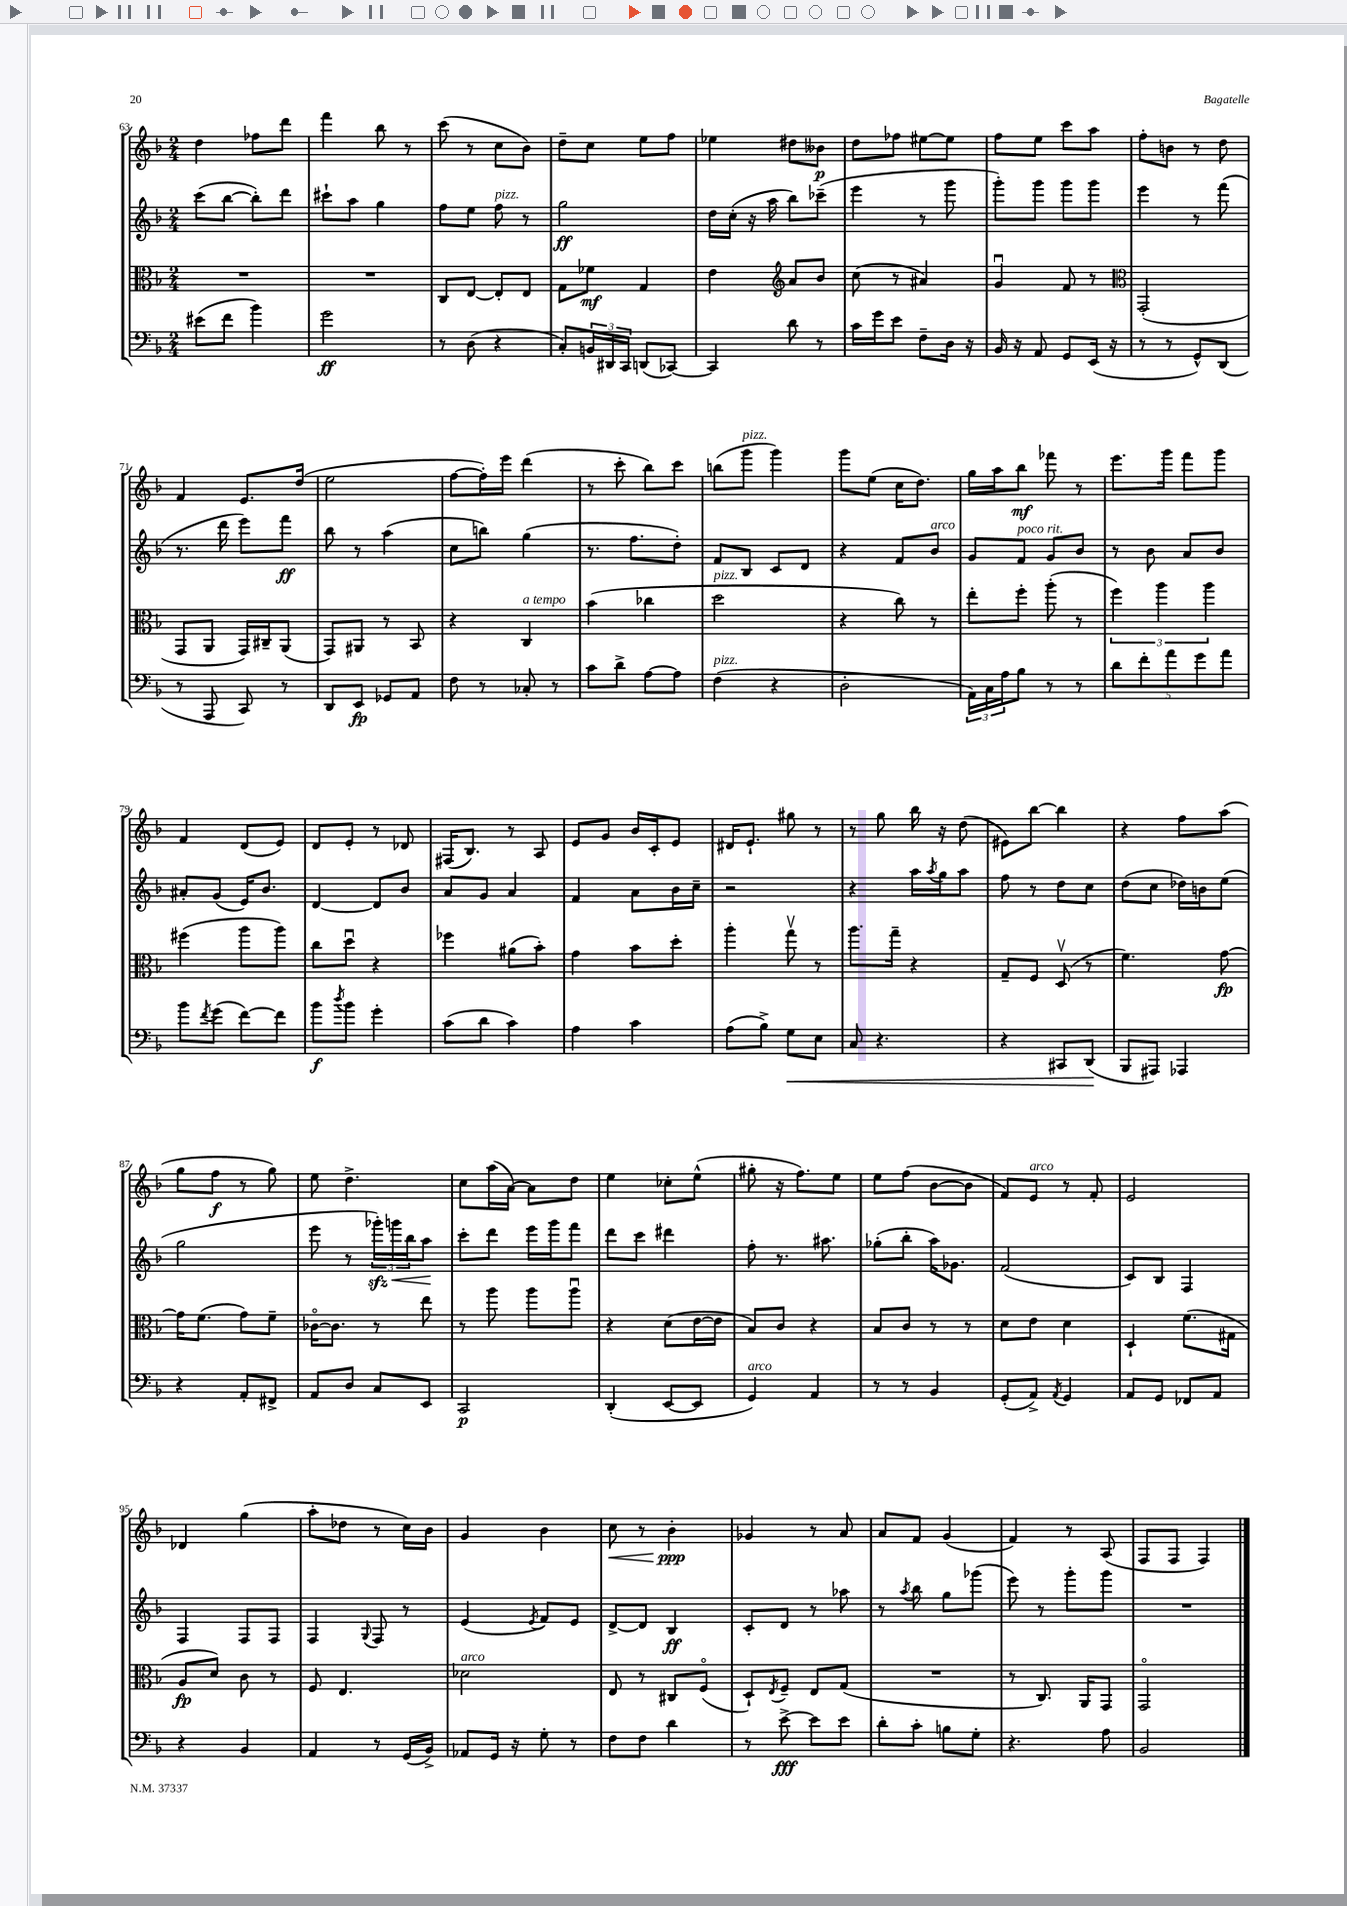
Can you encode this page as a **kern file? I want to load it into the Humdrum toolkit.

**kern	**dynam	**kern	**dynam	**kern	**dynam	**kern	**dynam
*part4	*part4	*part3	*part3	*part2	*part2	*part1	*part1
*staff4	*staff4	*staff3	*staff3	*staff2	*staff2	*staff1	*staff1
*clefF4	*	*clefC3	*	*clefG2	*	*clefG2	*
*k[b-]	*	*k[b-]	*	*k[b-]	*	*k[b-]	*
*M2/4	*	*M2/4	*	*M2/4	*	*M2/4	*
=63	=63	=63	=63	=63	=63	=63	=63
(8e#X\L	.	2r	.	(8ccc\L	.	4dd\	.
8f\J	.	.	.	[8bb-\J	.	.	.
4b-\)	.	.	.	8bb-'\L])	.	8ff-X\L	.
.	.	.	.	8ddd\J	.	8ddd\J	.
=64	=64	=64	=64	=64	=64	=64	=64
2g\	ff	2r	.	8ccc#X`\L	.	4fff\	.
.	.	.	.	8aa\J	.	.	.
.	.	.	.	4gg\	.	8bb-\	.
.	.	.	.	.	.	8r	.
=65	=65	=65	=65	=65	=65	=65	=65
8r	.	8C/L	.	8ff\L	.	(8ccc\	.
(8D\	.	[8E/J	.	8ee\J	.	8r	.
!	!	!	!	!LO:TX:a:i:t=pizz.	!	!	!
4r	.	8E'/L]	.	8ff\	.	8cc\L	.
.	.	8E/J	.	8r	.	8b-\J)	.
=66	=66	=66	=66	=66	=66	=66	=66
8C'/L)	.	8G\L	.	2gg\	ff	8dd~\L	.
24BBn/L	.	8f-X\J	mf	.	.	8cc\J	.
24DD#X/	.	.	.	.	.	.	.
24CC/JJ	.	.	.	.	.	.	.
(8DDn/L	.	4G/	.	.	.	8ee\L	.
[8CC-X/J)	.	.	.	.	.	8ff\J	.
=67	=67	=67	=67	=67	=67	=67	=67
4CC-/]	.	4e\	.	16dd\LL	.	4ee-X\	.
.	.	.	.	(16cc'\JJ	.	.	.
.	.	.	.	16r	.	.	.
.	.	.	.	16aa\	.	.	.
*	*	*clefG2	*	*	*	*	*
8d\	.	8a/L	.	8bb-\L)	.	8dd#X\L	.
8r	.	8b-/J	.	(8ccc-X~\J	.	8b--X\J	p
=68	=68	=68	=68	=68	=68	=68	=68
16c\LL	.	(8cc\	.	4eee\	.	8dd\L	.
16g\J	.	.	.	.	.	.	.
8e\J	.	8r	.	.	.	8ff-X\J	.
8F~\L	.	4a#X/)	.	8r	.	[8ee#X\L	.
16D\Jk	.	.	.	8ggg\	.	8ee#\J]	.
16r	.	.	.	.	.	.	.
=69	=69	=69	=69	=69	=69	=69	=69
16BB-/	.	4gu/	.	8ggg'\L)	.	8ff\L	.
16r	.	.	.	.	.	.	.
8AA/	.	.	.	8ggg\J	.	8ee\J	.
8GG/L	.	8f/	.	8ggg\L	.	8ccc\L	.
(16EE/Jk	.	8r	.	8ggg\J	.	8aa\J	.
16r	.	.	.	.	.	.	.
=70	=70	=70	=70	=70	=70	=70	=70
*	*	*clefC3	*	*	*	*	*
8r	.	(2GG'/	.	4eee\	.	8ff'\L	.
8r	.	.	.	.	.	8bn\J	.
8GG^^/L)	.	.	.	8r	.	8r	.
(8DD/J	.	.	.	(8fff\	.	8dd\	.
!!LO:LB:g=z
=71	=71	=71	=71	=71	=71	=71	=71
8r	.	8GG/L	.	8.r	.	4f/	.
8AAA/	.	8AA/J	.	.	.	.	.
.	.	.	.	16ddd\	.	.	.
8CC/)	.	16GG/LL)	.	8eee\L)	.	8.e/L	.
.	.	16C#X~/J	.	.	.	.	.
8r	.	(8AA/J	.	8fff\J	ff	.	.
.	.	.	.	.	.	(16dd/Jk	.
=72	=72	=72	=72	=72	=72	=72	=72
8DD/L	.	8GG/L)	.	8bb-\	.	2ee\	.
8EE/J	fp	8AA#X/J	.	8r	.	.	.
8GG-X/L	.	8r	.	(4aa\	.	.	.
8AA/J	.	8BB-/	.	.	.	.	.
=73	=73	=73	=73	=73	=73	=73	=73
8F\	.	4r	.	8cc\L	.	[8ff\L	.
8r	.	.	.	8bbn\J)	.	16ff'\L])	.
.	.	.	.	.	.	16eee\JJ	.
!	!	!LO:TX:a:i:t=a tempo	!	!	!	!	!
8C-X'/	.	4C/	.	(4gg\	.	(4ddd\	.
8r	.	.	.	.	.	.	.
=74	=74	=74	=74	=74	=74	=74	=74
8c\L	.	(4b-\	.	8.r	.	8r	.
8d^\J	.	.	.	.	.	8ccc'\	.
.	.	.	.	8.ff\L	.	.	.
[8A\L	.	4cc-X\	.	.	.	8bb-\L)	.
8A\J]	.	.	.	8dd'\J)	.	8ccc\J	.
=75	=75	=75	=75	=75	=75	=75	=75
!	!	!LO:TX:a:i:t=pizz.	!	!	!	!	!
!LO:TX:a:i:t=pizz.	!	!	!	!	!	!	!
(4F\	.	2dd\	.	8f/L	.	(8bbn\L	.
!	!	!	!	!	!	!LO:TX:a:i:t=pizz.	!
.	.	.	.	8B-/J	.	8ggg\J	.
4r	.	.	.	8c/L	.	4ggg\)	.
.	.	.	.	8d/J	.	.	.
=76	=76	=76	=76	=76	=76	=76	=76
2D'\	.	4r	.	4r	.	8ggg\L	.
.	.	.	.	.	.	(8ee\J	.
.	.	8cc\)	.	8f/L	.	16cc\KL	.
.	.	.	.	.	.	8.dd\J)	.
!	!	!	!	!LO:TX:a:i:t=arco	!	!	!
.	.	8r	.	8b-/J	.	.	.
=77	=77	=77	=77	=77	=77	=77	=77
24AA\LL)	.	8ee'\L	.	8g/L	.	16gg\LL	.
24C\	.	.	.	.	.	.	.
.	.	.	.	.	.	16aa\J	.
24A\J	.	.	.	.	.	.	.
!	!	!	!	!LO:TX:a:i:t=poco rit.	!	!	!
8B-\J	.	8ff'\J	.	8f/J	.	8bb-\J	mf
8r	.	(8aa'\	.	8g/L	.	8fff-X\	.
8r	.	8r	.	8b-/J	.	8r	.
=78	=78	=78	=78	=78	=78	=78	=78
10d\L	.	6ff\)	.	8r	.	8.eee\L	.
10f'\	.	.	.	.	.	.	.
.	.	.	.	8b-\	.	.	.
.	.	6aa\	.	.	.	.	.
.	.	.	.	.	.	16ggg\Jk	.
10a\	.	.	.	.	.	.	.
.	.	.	.	8a/L	.	8fff\L	.
10g\	.	.	.	.	.	.	.
.	.	6aa\	.	.	.	.	.
.	.	.	.	8b-/J	.	8ggg\J	.
10a\J	.	.	.	.	.	.	.
!!LO:LB:g=z
=79	=79	=79	=79	=79	=79	=79	=79
8b-\L	.	(4ff#X\	.	8a#X'/L	.	4f/	.
8qf/	.	.	.	.	.	.	.
(8g\J	.	.	.	(8g/J	.	.	.
[8f\L)	.	8aa\L	.	16e/KL)	.	(8d/L	.
.	.	.	.	8.b-/J	.	.	.
8f\J]	.	8aa\J)	.	.	.	8e/J)	.
=80	=80	=80	=80	=80	=80	=80	=80
8b-\L	f	8cc\L	.	[4d/	.	8d/L	.
8qdd/	.	.	.	.	.	.	.
8b-\J	.	8ddu\J	.	.	.	8e'/J	.
4g'\	.	4r	.	8d/L]	.	8r	.
.	.	.	.	8b-/J	.	8d-X/	.
=81	=81	=81	=81	=81	=81	=81	=81
(8c\L	.	4ff-X\	.	8a/L	.	(16F#X/KL	.
.	.	.	.	.	.	8.B-/J)	.
8d\J	.	.	.	8g/J	.	.	.
4c\)	.	(8a#X\L	.	4a/	.	8r	.
.	.	8b-'\J)	.	.	.	8A/	.
=82	=82	=82	=82	=82	=82	=82	=82
4A\	.	4g\	.	4f/	.	8e/L	.
.	.	.	.	.	.	8g/J	.
4c\	.	8b-\L	.	8a\L	.	16b-/LL	.
.	.	.	.	.	.	16c'/J	.
.	.	8dd'\J	.	16b-\L	.	8e/J	.
.	.	.	.	16cc~\JJ	.	.	.
=83	=83	=83	=83	=83	=83	=83	=83
(8A\L	.	4aa'\	.	2r	.	16d#X/KL	.
.	.	.	.	.	.	8.e`/J	.
8B-^\J)	.	.	.	.	.	.	.
!	!LO:HP:b	!	!	!	!	!	!
8G\L	<	8ggv\	.	.	.	8gg#X\	.
8E\J	.	8r	.	.	.	8r	.
=84	=84	=84	=84	=84	=84	=84	=84
8C/	.	8.aa\L	.	4r	.	8r	.
4.r	.	.	.	.	.	8gg\	.
.	.	16gg~\Jk	.	.	.	.	.
.	.	4r	.	16aa\LL	.	16bb-\	.
.	.	.	.	8qaa/	.	.	.
.	.	.	.	16gg\J	.	16r	.
.	.	.	.	8aa\J	.	(8dd\	.
=85	=85	=85	=85	=85	=85	=85	=85
4r	.	8G~/L	.	8ff\	.	8e#X\L)	.
.	.	8F/J	.	8r	.	[8bb-\J	.
8CC#X/L	.	(8Dv/	.	8dd\L	.	4bb-\]	.
(8DD/J	.	8r	.	8cc\J	.	.	.
.	[	.	.	.	.	.	.
=86	=86	=86	=86	=86	=86	=86	=86
8BBB-/L	.	4.f\)	.	(8dd\L	.	4r	.
8AAA#X/J)	.	.	.	8cc\J	.	.	.
4AAA-X/	.	.	.	16dd-X\LL)	.	8ff\L	.
.	.	.	.	16bn\J	.	.	.
.	.	[8g\	fp	(8ee\J	.	(8aa\J	.
!!LO:LB:g=z
=87	=87	=87	=87	=87	=87	=87	=87
4r	.	16g\KL]	.	2gg\	.	8gg\L	.
.	.	(8.f\J	.	.	.	.	.
.	.	.	.	.	.	8ff\J	f
8AA'/L	.	8g\L)	.	.	.	8r	.
8FF#X^/J	.	8f~\J	.	.	.	8gg\)	.
=88	=88	=88	=88	=88	=88	=88	=88
8AA/L	.	[16c-X\KL	.	8eee\	.	8ee\	.
.	.	8.c-\J]	.	.	.	.	.
8D/J	.	.	.	8r	.	4.dd^\	.
8C/L	.	8r	.	24ggg-Xzz'\LL)	.	.	.
!	!	!	!	!	!LO:HP:b	!	!
.	.	.	.	24gggn\	<	.	.
.	.	.	.	24bb-\J	.	.	.
8EE/J	.	8ee\	.	8aa\J	.	.	.
.	.	.	.	.	[	.	.
=89	=89	=89	=89	=89	=89	=89	=89
2CC/	p	8r	.	8ccc'\L	.	8cc\L	.
.	.	8aa\	.	8ddd\J	.	(16aa\L	.
.	.	.	.	.	.	[16a\JJ)	.
.	.	8aa\L	.	16eee\LL	.	8a\L]	.
.	.	.	.	16ggg\J	.	.	.
.	.	8aau\J	.	8fff\J	.	8dd\J	.
=90	=90	=90	=90	=90	=90	=90	=90
(4DD'/	.	4r	.	8ddd\L	.	4ee\	.
.	.	.	.	8ccc\J	.	.	.
[8EE/L	.	(8d\L	.	4ddd#X\	.	8cc-X'\L	.
8EE/J]	.	[16e\L	.	.	.	(8ee^^\J	.
.	.	16e\JJ]	.	.	.	.	.
=91	=91	=91	=91	=91	=91	=91	=91
!LO:TX:a:i:t=arco	!	!	!	!	!	!	!
4GG/)	.	8B-/L)	.	8ff'\	.	8gg#X'\	.
.	.	8c/J	.	8.r	.	16r	.
.	.	.	.	.	.	8.ff\L)	.
4AA/	.	4r	.	.	.	.	.
.	.	.	.	8.aa#X\	.	.	.
.	.	.	.	.	.	8ee\J	.
=92	=92	=92	=92	=92	=92	=92	=92
8r	.	8B-/L	.	(8gg-X'\L	.	8ee\L	.
8r	.	8c/J	.	8bb-'\J	.	(8ff\J	.
4BB-/	.	8r	.	16aa\KL)	.	[8b-\L	.
.	.	.	.	8.g-X\J	.	.	.
.	.	8r	.	.	.	8b-\J]	.
=93	=93	=93	=93	=93	=93	=93	=93
(8GG'/L	.	8d\L	.	(2f/	.	8f/L)	.
!	!	!	!	!	!	!LO:TX:a:i:t=arco	!
8AA^/J)	.	8e\J	.	.	.	8e/J	.
8qAA/	.	.	.	.	.	.	.
4GG/	.	4d\	.	.	.	8r	.
.	.	.	.	.	.	8f'/	.
=94	=94	=94	=94	=94	=94	=94	=94
8AA/L	.	4D`/	.	8c/L)	.	2e/	.
8GG/J	.	.	.	8B-/J	.	.	.
8FF-X/L	.	(8.f\L	.	4F/	.	.	.
8AA/J	.	.	.	.	.	.	.
.	.	16G#X\Jk	.	.	.	.	.
!!LO:LB:g=z
=95	=95	=95	=95	=95	=95	=95	=95
4r	.	8A/L	fp	4F/	.	4d-X/	.
.	.	8d/J)	.	.	.	.	.
4BB-/	.	8c\	.	8F/L	.	(4gg\	.
.	.	8r	.	8F/J	.	.	.
=96	=96	=96	=96	=96	=96	=96	=96
4AA/	.	8F/	.	4F/	.	8aa'\L	.
.	.	4.E/	.	.	.	8dd-X\J	.
.	.	.	.	8qqG/	.	.	.
8r	.	.	.	8F/	.	8r	.
(16GG/LL	.	.	.	8r	.	16cc\LL)	.
16BB-^/JJ)	.	.	.	.	.	16b-\JJ	.
=97	=97	=97	=97	=97	=97	=97	=97
!	!	!LO:TX:a:i:t=arco	!	!	!	!	!
8AA-X/L	.	2d-X\	.	(4e/	.	4g/	.
16GG/Jk	.	.	.	.	.	.	.
16r	.	.	.	.	.	.	.
.	.	.	.	8qe/	.	.	.
8G'\	.	.	.	8f/L)	.	4b-\	.
8r	.	.	.	8e/J	.	.	.
=98	=98	=98	=98	=98	=98	=98	=98
!	!	!	!	!	!	!	!LO:HP:b
8F\L	.	8E/	.	[8d^/L	.	8cc\	<
8F\J	.	8r	.	8d/J]	.	8r	.
4d\	.	8C#X/L	.	4B-/	ff	4b-'\	ppp
.	.	(8F/J	.	.	.	.	.
.	.	.	.	.	.	.	[
=99	=99	=99	=99	=99	=99	=99	=99
8r	.	8D`/L)	.	8c'/L	.	4g-X/	.
.	.	8qE/	.	.	.	.	.
[8e^\	fff	8F~/J	.	8d/J	.	.	.
8e\L]	.	8E/L	.	8r	.	8r	.
8e\J	.	(8G/J	.	8aa-X\	.	8a/	.
=100	=100	=100	=100	=100	=100	=100	=100
8d'\L	.	2r	.	8r	.	8a/L	.
.	.	.	.	8qaa/	.	.	.
8c'\J	.	.	.	8bb-\	.	8f/J	.
8Bn\L	.	.	.	8gg\L	.	(4g/	.
8G'\J	.	.	.	(8ggg-X\J	.	.	.
=101	=101	=101	=101	=101	=101	=101	=101
4.r	.	8r	.	8eee\)	.	4f/)	.
.	.	8.C/)	.	8r	.	.	.
.	.	.	.	8ggg'\L	.	8r	.
.	.	16AA/KL	.	.	.	.	.
8A\	.	8GG/J	.	8ggg\J	.	(8A/	.
=102	=102	=102	=102	=102	=102	=102	=102
2BB-/	.	2GG/	.	2r	.	8F/L	.
.	.	.	.	.	.	8F/J	.
.	.	.	.	.	.	4F/)	.
==	==	==	==	==	==	==	==
*-	*-	*-	*-	*-	*-	*-	*-
